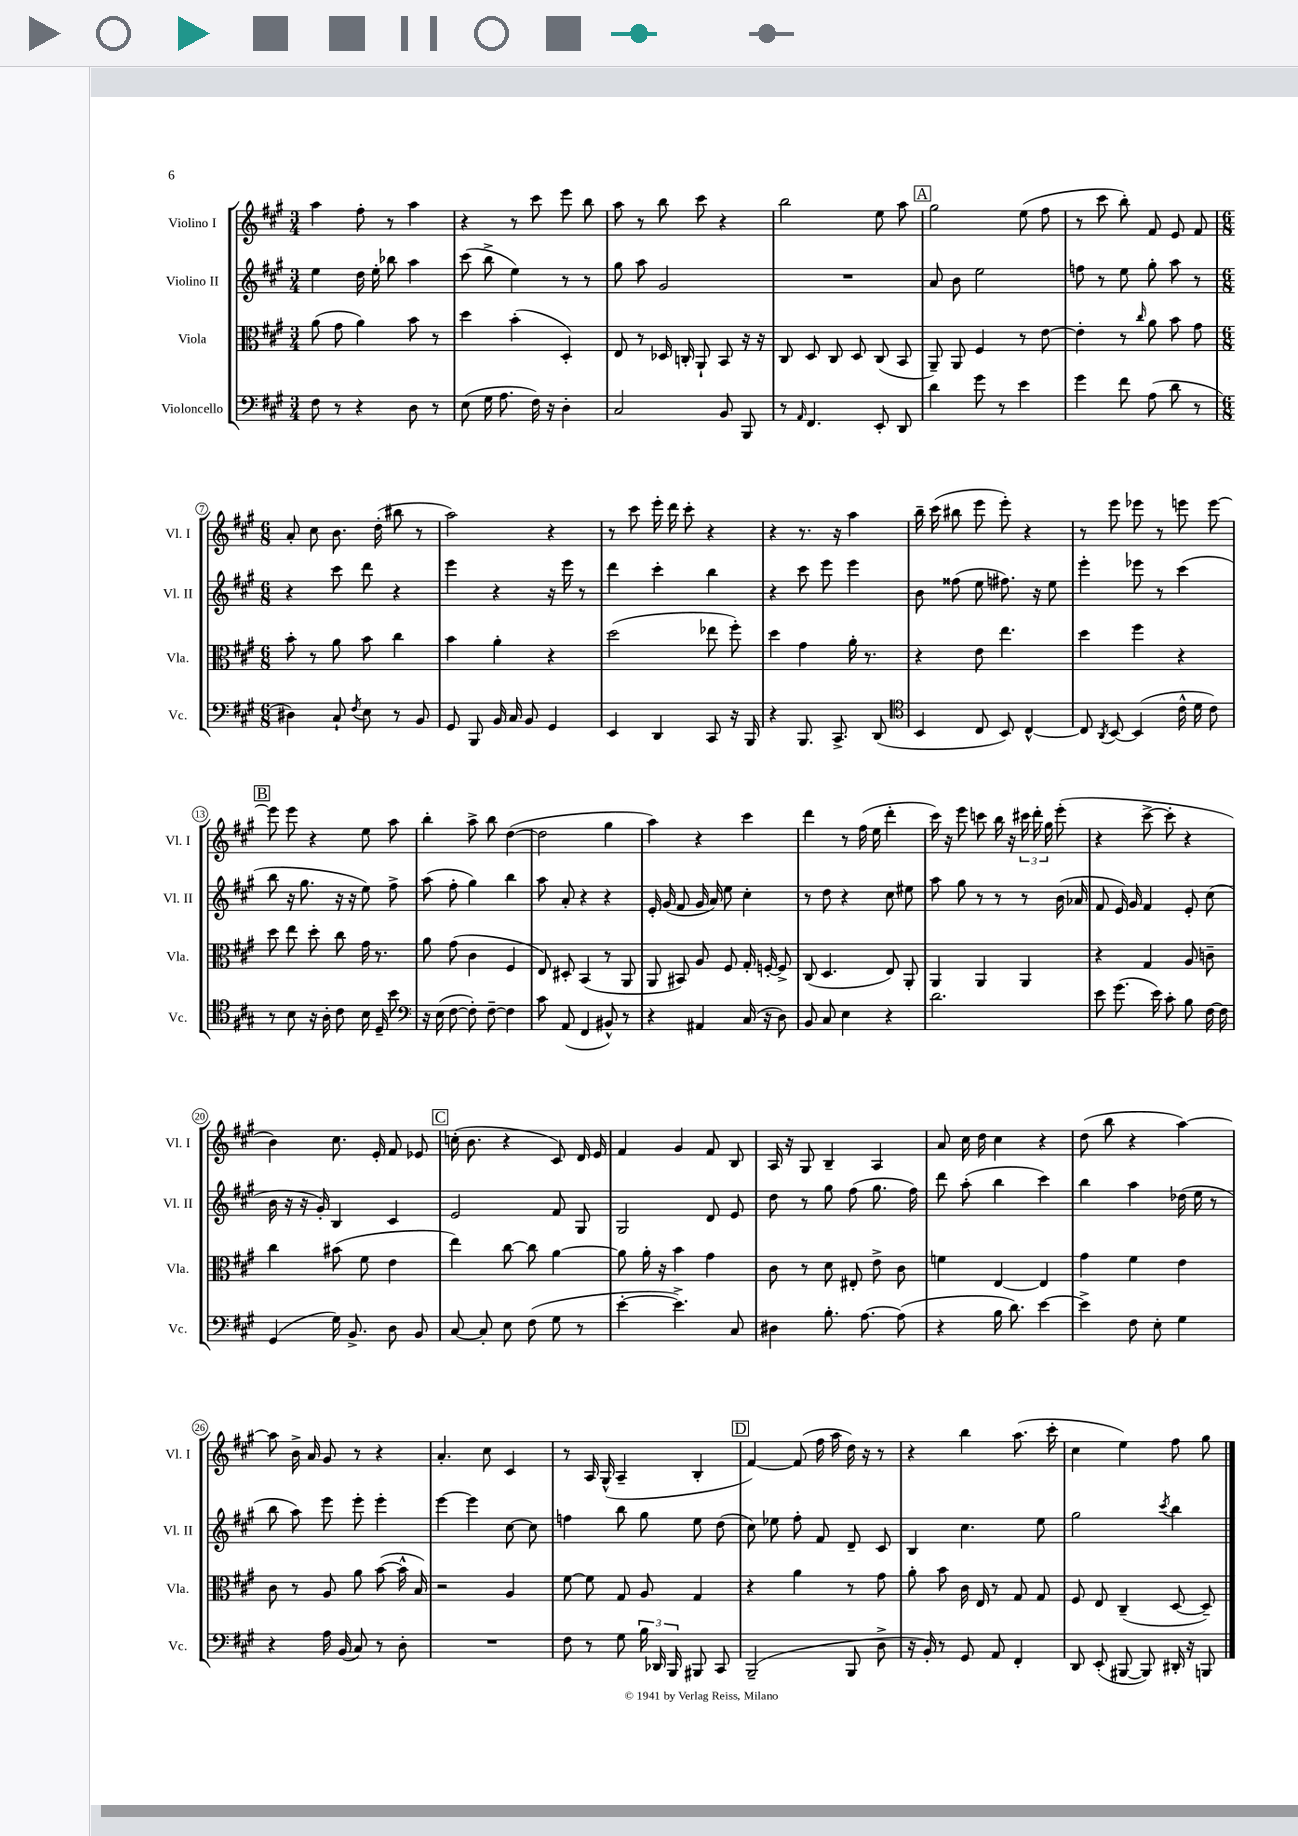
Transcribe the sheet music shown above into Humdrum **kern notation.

**kern	**kern	**kern	**kern
*part4	*part3	*part2	*part1
*staff4	*staff3	*staff2	*staff1
*I"Violoncello	*I"Viola	*I"Violino II	*I"Violino I
*I'Vc.	*I'Vla.	*I'Vl. II	*I'Vl. I
*clefF4	*clefC3	*clefG2	*clefG2
*k[f#c#g#]	*k[f#c#g#]	*k[f#c#g#]	*k[f#c#g#]
*M3/4	*M3/4	*M3/4	*M3/4
=1	=1	=1	=1
8F#\	(8a\	4ee\	4aa\
8r	8g#\	.	.
4r	4a\)	16dd\	8ff#'\
.	.	16ee'\	.
.	.	8bb-X\	8r
8D\	8b\	4aa\	4aa\
8r	8r	.	.
=2	=2	=2	=2
(8E\	4dd\	(8ccc#\	4r
16G#\	.	8bb^\	.
8.A\	.	.	.
.	(4b'\	4ee\)	8r
16F#\)	.	.	8ccc#\
16r	.	.	.
4D'\	4D'/)	8r	8eee\
.	.	8r	8bb\
=3	=3	=3	=3
2C#/	8E/	8gg#\	8aa\
.	8r	8aa\	8r
.	16D-X/	2g#/	8bb\
.	16Cn'/	.	.
.	8AA`/	.	8ccc#\
8BB/	8BB/	.	4r
8BBB/	16r	.	.
.	16r	.	.
=4	=4	=4	=4
8r	8C#/	2.r	2bb\
16qqAA/	.	.	.
4.FF#/	8D/	.	.
.	8C#/	.	.
.	8D/	.	.
8EE'/	(8C#/	.	8ee\
8DD/	8BB/	.	8aa\
!!LO:REH:place=s1:t=A
=5	=5	=5	=5
4d\	8AA~/)	8a/	2gg#\
.	8AA/	8b\	.
8g#\	4F#/	2ee\	.
8r	.	.	.
4e\	8r	.	(8ee\
.	[8e\	.	8ff#\
=6	=6	=6	=6
4g#\	4e'\]	8ffn\	8r
.	.	8r	8ccc#\
8f#\	8r	8ee\	8bb'\)
.	16qqcc#/	.	.
(8A\	8a\	8gg#'\	8f#/
8d\	8b\	8aa\	8e/
8r	8g#\	8r	8f#/
!!LO:LB:g=z
=7	=7	=7	=7
*M6/8	*M6/8	*M6/8	*M6/8
4D#X\)	8b'\	4r	8a'/
.	8r	.	8cc#\
8C#`/	8a\	8ccc#\	8.b\
8qF#/	.	.	.
8E\	8b\	8ddd\	.
.	.	.	(16dd'\
8r	4cc#\	4r	8bb#X\
8BB/	.	.	8r
=8	=8	=8	=8
8GG#/	4b\	4eee\	2aa\)
8BBB/	.	.	.
16BB/	4a'\	4r	.
16C#/	.	.	.
8BB/	.	.	.
4GG#/	4r	16r	4r
.	.	16eee\	.
.	.	8r	.
=9	=9	=9	=9
4EE/	(2dd\	4ddd\	8r
.	.	.	8ccc#\
4DD/	.	4ccc#'\	16eee'\
.	.	.	16ddd\
.	.	.	8ccc#'\
8CC#/	8ee-X\	4bb\	4r
16r	8ff#'\)	.	.
16BBB/	.	.	.
=10	=10	=10	=10
4r	4dd\	4r	4r
8.BBB/	4g#\	8ccc#\	8.r
.	.	8eee\	.
8.CC#^/	.	.	16r
.	16a'\	4eee\	4aa\
.	8.r	.	.
(8DD/	.	.	.
=11	=11	=11	=11
*clefC4	*	*	*
4BB/	4r	8b\	16bb~\
.	.	.	(16ccc#\
.	.	(8ff##X\	8bb#X\
8C#/	8e\	8ee\	8eee\
8BB/)	4.ee\	8.ff#X\)	8eee'\)
[4C#^^/	.	.	4r
.	.	16r	.
.	.	8ee\	.
=12	=12	=12	=12
8C#/]	4dd\	4eee'\	8r
8qAA/	.	.	.
[8BB/	.	.	8eee\
(4BB/]	4ff#\	8eee-X\	8eee-X\
.	.	8r	8r
16c#^^\	4r	(4ccc#\	8eeen\
16d\	.	.	.
8c#\)	.	.	[8eee\
!!LO:LB:g=z
!!LO:REH:place=s1:t=B
=13	=13	=13	=13
8r	8dd\	8bb\	8eee\]
8B\	8ee\	16r	8eee\
.	.	8.gg#\	.
16r	8dd'\	.	4r
16A'\	.	.	.
8c#\	8cc#\	16r	.
.	.	16r	.
16B\	16g#\	8ee\)	8ee\
16D~/	8.r	.	.
8b\	.	8ff#^\	8aa\
=14	=14	=14	=14
*clefF4	*	*	*
16r	8a\	(8aa\	4bb'\
(16E\	.	.	.
[8F#\	(8g#\	8ff#'\	.
8F#'\])	4c#\	4gg#\)	8aa^\
[8F#~\	.	.	8bb\
4F#\]	4F#/	4bb\	([4dd\
=15	=15	=15	=15
8c#\	8E/)	8aa\	2dd\]
(8AA/	8D#X'/	8a'/	.
4FF#/	(4BB/	4r	.
8BB#X^^/)	8r	4r	4gg#\
8r	8AA/	.	.
=16	=16	=16	=16
4r	8AA/	16e'/	4aa\)
.	.	(16g#/	.
.	8BB#X/)	8f#/	.
4AA#X/	8A/	16g#/	4r
.	.	16a/)	.
.	8F#/	8ee\	.
(16C#/	16G#'/	4cc#'\	4ccc#\
16r	[16Fn'/	.	.
8D\)	8F^/]	.	.
=17	=17	=17	=17
8BB/	(8C#/	8r	4ddd\
8C#/	4.D/	8dd\	.
4E\	.	4r	8r
.	.	.	(16ff#\
.	.	.	16ee\
4r	8E/)	8cc#\	4ddd'\
.	8AA'/	8ee#X\	.
=18	=18	=18	=18
2.d\	4AA/	8aa\	16ccc#\)
.	.	.	16r
.	.	8gg#\	8eee\
.	4AA/	8r	8cccn\
.	.	8r	16bb\
.	.	.	16r
.	4AA/	8r	24ccc#X\
.	.	.	24ddd'\
.	.	.	24gg#\
.	.	(16b\	(8eee'\
.	.	16a-X/	.
=19	=19	=19	=19
8e\	4r	8f#/	4r
(8.g#\	.	16e/)	.
.	.	16g#/	.
.	4G#/	4f#/	[8ccc#^\
16e\)	.	.	.
8c#'\	.	.	8ccc#'\]
8B\	8A/	8e'/	4r
[16F#\	8cn~\	(8cc#\	.
16F#\]	.	.	.
!!LO:LB:g=z
=20	=20	=20	=20
(4GG#/	4cc#\	16b\	4b\)
.	.	16r	.
.	.	16r	.
.	.	16g#'/)	.
16G#\)	(8b#X\	4B/	8.cc#\
8.BB^/	.	.	.
.	8f#\	.	.
.	.	.	16e'/
8D\	4e\	4c#/	8f#/
8BB/	.	.	8e-X/
!!LO:REH:place=s1:t=C
=21	=21	=21	=21
[8C#/	4ee\)	2e/	(16ccn'\
.	.	.	8.b\
8C#'/]	.	.	.
8E\	[8cc#\	.	4r
(8F#\	8cc#\]	.	.
8G#\	[4a\	8f#/	8c#/)
8r	.	8G#/	16d/
.	.	.	16e/
=22	=22	=22	=22
[4e'\	8a\]	2G#/	4f#/
.	16a'\	.	.
.	16r	.	.
4.e^\])	4b\	.	4g#/
.	4g#\	8d/	8f#/
8C#/	.	8e/	8B/
=23	=23	=23	=23
4D#X\	8c#\	8dd\	16A/
.	.	.	16r
.	8r	8r	8G#/
8.B'\	8d\	8gg#\	4B~/
.	8E#X'/	(8ff#\	.
[8.A\	.	.	.
.	8e^\	8.gg#\	4A/
(8A\]	8c#\	.	.
.	.	16ff#\)	.
=24	=24	=24	=24
4r	4fn\	8ddd\	8a/
.	.	(8aa'\	16cc#\
.	.	.	16dd\
16B\	[4E/	4bb\	4cc#\
8.d\)	.	.	.
[4e\	4E/]	4ccc#\)	4r
=25	=25	=25	=25
4e^\]	4g#\	4bb\	(8dd\
.	.	.	8bb\
8F#\	4f#\	4aa\	4r
8E'\	.	.	.
4G#\	4e\	(16dd-X\	[4aa\)
.	.	16ee\	.
.	.	8r	.
!!LO:LB:g=z
=26	=26	=26	=26
4r	8c#\	8bb\	8aa\]
.	8r	8aa\)	16b^\
.	.	.	16a/
16A\	8A/	8eee\	8g#/
(16BB/	.	.	.
8C#/)	8a\	8eee'\	8r
8r	([8b\	4eee'\	4r
8D'\	16b^^\]	.	.
.	16B/)	.	.
=27	=27	=27	=27
2.r	2r	[4eee\	4.a'/
.	.	4eee\]	.
.	.	.	8cc#\
.	4A/	[8cc#\	4c#/
.	.	8cc#\]	.
=28	=28	=28	=28
8F#\	[8f#\	4ffn\	8r
8r	8f#\]	.	16A/
.	.	.	(16G#^^/
8G#\	8G#/	8bb\	4A~/
24B\	8A/	8gg#\	.
24DD-X/	.	.	.
24BBB/	.	.	.
8BBB#X/	4G#/	8ee\	4B'/
8CC#/	.	(8dd\	.
!!LO:REH:place=s1:t=D
=29	=29	=29	=29
(2BBB~/	4r	8cc#\)	[4f#/)
.	.	8ee-X\	.
.	4a\	8ff#'\	(8f#/]
.	.	8f#/	16ff#\
.	.	.	16aa\
8BBB/	8r	8d~/	16dd\)
.	.	.	16r
8D^\	8g#\	8c#/	8r
=30	=30	=30	=30
16r	8a'\	4B/	4r
16BB'/)	.	.	.
8r	8b\	.	.
8GG#/	16c#\	4.cc#\	4bb\
.	16E/	.	.
8AA/	8r	.	.
4FF#'/	8G#/	.	(8.aa\
.	8G#/	8ee\	.
.	.	.	16ccc#'\
=31	=31	=31	=31
8DD/	8F#/	2gg#\	4cc#\
(8EE'/	8E/	.	.
[8BBB#X/	(4C#~/	.	4ee\)
8BBB#/])	.	.	.
.	.	8qccc#/	.
16DD#X'/	[8D/	4bb\	8ff#\
16r	.	.	.
8BBBn/	8D~/])	.	8gg#\
==	==	==	==
*-	*-	*-	*-
